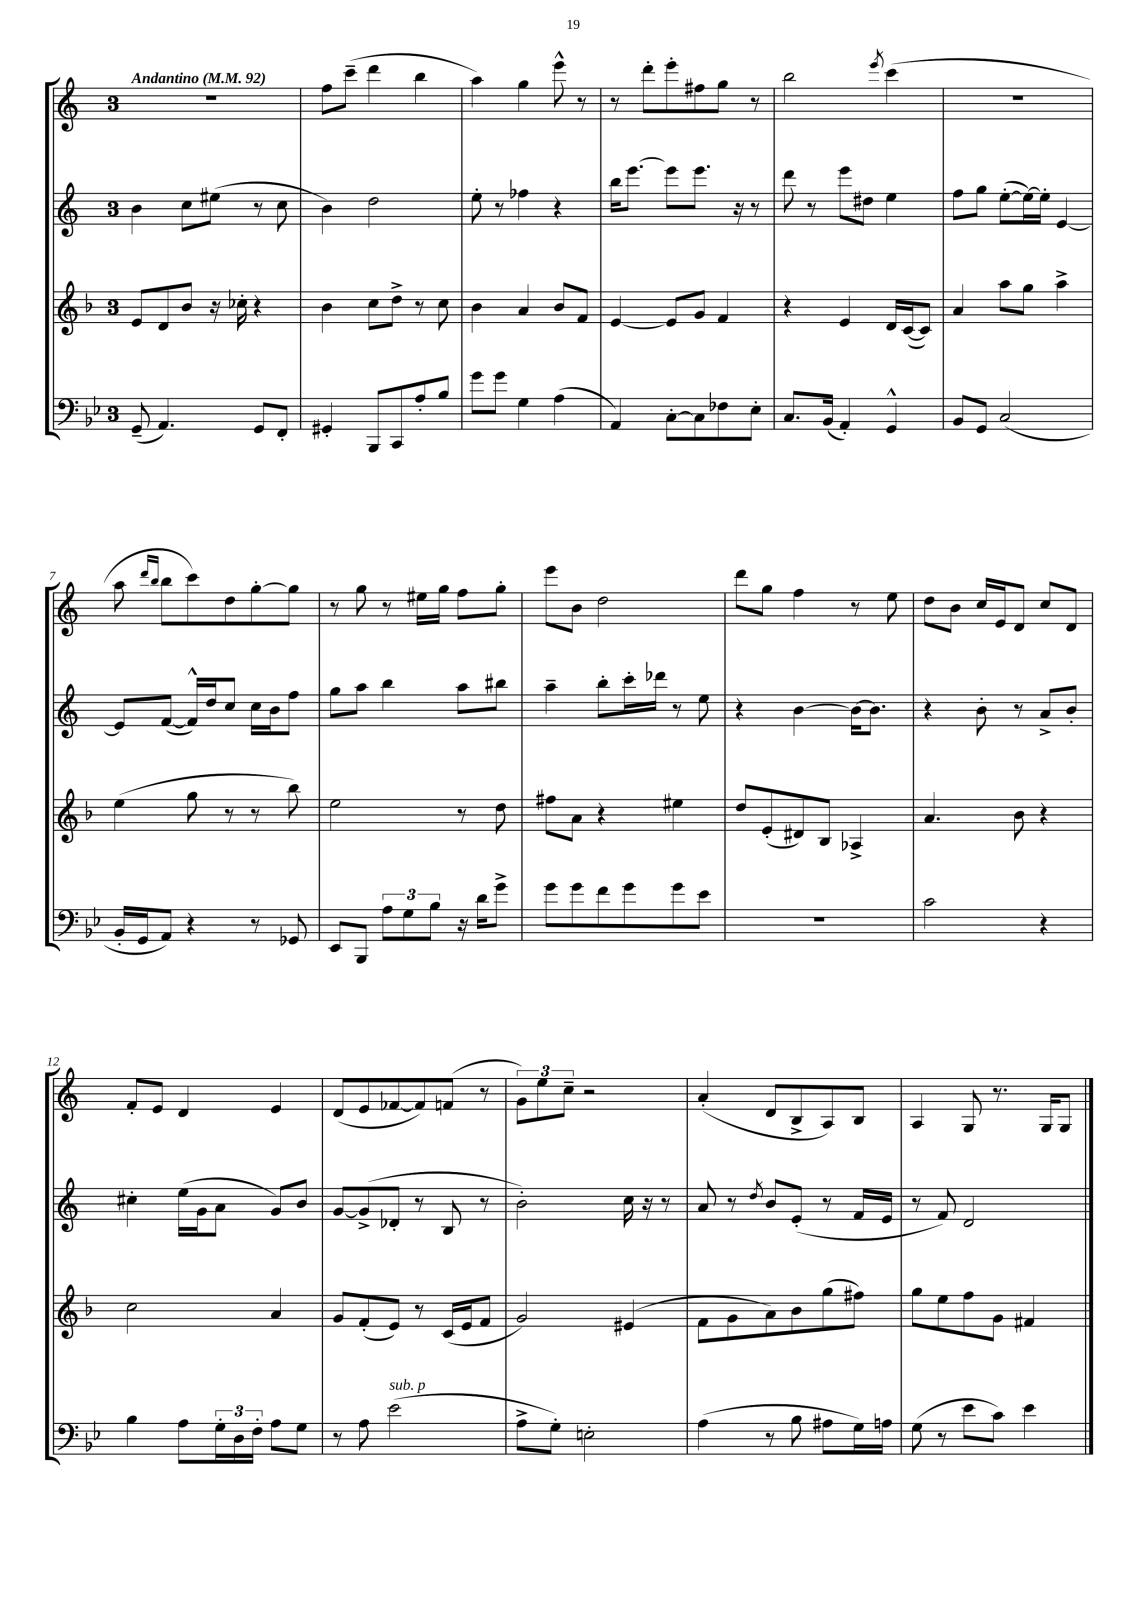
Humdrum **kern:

**kern	**kern	**kern	**kern
*part4	*part3	*part2	*part1
*staff4	*staff3	*staff2	*staff1
*clefF4	*clefG2	*clefG2	*clefG2
*k[b-e-]	*k[b-]	*k[]	*k[]
*M3/4	*M3/4	*M3/4	*M3/4
*MM92	*MM92	*MM92	*MM92
=1	=1	=1	=1
!	!	!	!LO:TX:a:B:t=Andantino
(8GG~/	8e/L	4b\	2.r
4.AA/)	8d/	.	.
.	8b-/J	8cc\L	.
.	16r	(8ee#X\J	.
.	16cc-X'\	.	.
8GG/L	4r	8r	.
8FF'/J	.	8cc\	.
=2	=2	=2	=2
4GG#X'/	4b-\	4b\)	8ff\L
.	.	.	(8ccc~\J
8BBB-/L	8cc\L	2dd\	4ddd\
8CC/	8dd^\J	.	.
8A'/	8r	.	4bb\
8B-/J	8cc\	.	.
=3	=3	=3	=3
8g\L	4b-\	8ee'\	4aa\)
8g\J	.	8r	.
4G\	4a/	4ff-X\	4gg\
(4A\	8b-/L	4r	8eee^^\
.	8f/J	.	8r
=4	=4	=4	=4
4AA/)	[4e/	16bb\KL	8r
.	.	[8.eee\J	.
.	.	.	8ddd'\L
[8C'\L	8e/L]	8eee\L]	8eee'\
8C\]	8g/J	8.eee\J	8ff#X\
8F-X\	4f/	.	8gg\J
.	.	16r	.
8E-'\J	.	8r	8r
=5	=5	=5	=5
8.C/L	4r	8ddd\	2bb\
.	.	8r	.
(16BB-/Jk	.	.	.
4AA'/)	4e/	8eee\L	.
.	.	8dd#X\J	.
.	.	.	8qeee/
4GG^^/	16d/LL	4ee\	(4ccc\
.	([16c/J	.	.
.	8c/J])	.	.
=6	=6	=6	=6
8BB-/L	4a/	8ff\L	2.r
8GG/J	.	8gg\J	.
(2C/	8aa\L	([8ee'\L	.
.	8gg\J	16ee\L_)	.
.	.	16ee'\JJ]	.
.	4aa^\	[4e/	.
!!LO:LB:g=z
=7	=7	=7	=7
16BB-'/LL	(4ee\	8e/L]	8aa\
16GG/J	.	.	.
.	.	.	16qqddd/LL
.	.	.	16qqbb/JJ
8AA/J)	.	([8f/J	8bb\L
4r	8gg\	16f^^/LL])	8ccc\)
.	.	16dd/J	.
.	8r	8cc/J	8dd\
8r	8r	16cc\LL	[8gg'\
.	.	16b\J	.
8GG-X/	8bb-\)	8ff\J	8gg\J]
=8	=8	=8	=8
8EE-/L	2ee\	8gg\L	8r
8BBB-/J	.	8aa\J	8gg\
12A\L	.	4bb\	8r
12G\	.	.	.
.	.	.	16ee#X\LL
12B-\J	.	.	.
.	.	.	16gg\JJ
16r	8r	8aa\L	8ff\L
16d\KL	.	.	.
8g^\J	8dd\	8bb#X\J	8gg'\J
=9	=9	=9	=9
8g\L	8ff#X\L	4aa~\	8eee\L
8g\	8a\J	.	8b\J
8f\	4r	8bb'\L	2dd\
8g\	.	16ccc'\L	.
.	.	16ddd-X\JJ	.
8g\	4ee#X\	8r	.
8e-\J	.	8ee\	.
=10	=10	=10	=10
2.r	8dd/L	4r	8ddd\L
.	(8e'/	.	8gg\J
.	8d#X/)	[4b\	4ff\
.	8B-/J	.	.
.	4A-X^/	16b\KL_	8r
.	.	8.b\J]	.
.	.	.	8ee\
=11	=11	=11	=11
2c\	4.a/	4r	8dd\L
.	.	.	8b\J
.	.	8b'\	16cc/LL
.	.	.	16e/J
.	8b-\	8r	8d/J
4r	4r	8a^/L	8cc/L
.	.	8b'/J	8d/J
!!LO:LB:g=z
=12	=12	=12	=12
4B-\	2cc\	4cc#X'\	8f'/L
.	.	.	8e/J
8A\L	.	(16ee\LL	4d/
.	.	16g\J	.
24G'\L	.	8a\J	.
24D\	.	.	.
24F'\JJ	.	.	.
8A\L	4a/	8g/L)	4e/
8G\J	.	8b/J	.
=13	=13	=13	=13
8r	8g/L	[8g/L	(8d/L
8A\	(8f'/	(8g^/]	8e/
!LO:TX:a:i:t=sub. p	!	!	!
(2e-\	8e/J)	8d-X'/J	[8f-X/
.	8r	8r	8f-/])
.	(16c/LL	8B/	(8fn/J
.	16e/J	.	.
.	8f/J	8r	8r
=14	=14	=14	=14
8A^\L	2g/)	2b'\)	12g\L)
.	.	.	12ee\
8G'\J)	.	.	.
.	.	.	12cc~\J
2En'\	.	.	2r
.	(4e#X/	16cc\	.
.	.	16r	.
.	.	8r	.
=15	=15	=15	=15
(4A\	8f\L	8a/	(4a'/
.	8g\	8r	.
.	.	8qdd/	.
8r	8a\)	8b/L	8d/L
8B-\	8b-\	(8e'/J	8B^/
8A#X\L	(8gg\	8r	8A/)
16G\L)	8ff#X\J)	16f/LL	8B/J
16An\JJ	.	16e/JJ	.
=16	=16	=16	=16
(8G\	8gg\L	8r	4A/
8r	8ee\	8f/)	.
8e-\L	8ff\	2d/	8G/
8c\J)	8g\J	.	8.r
4e-\	4f#X/	.	.
.	.	.	16G/KL
.	.	.	8G/J
==	==	==	==
*-	*-	*-	*-
